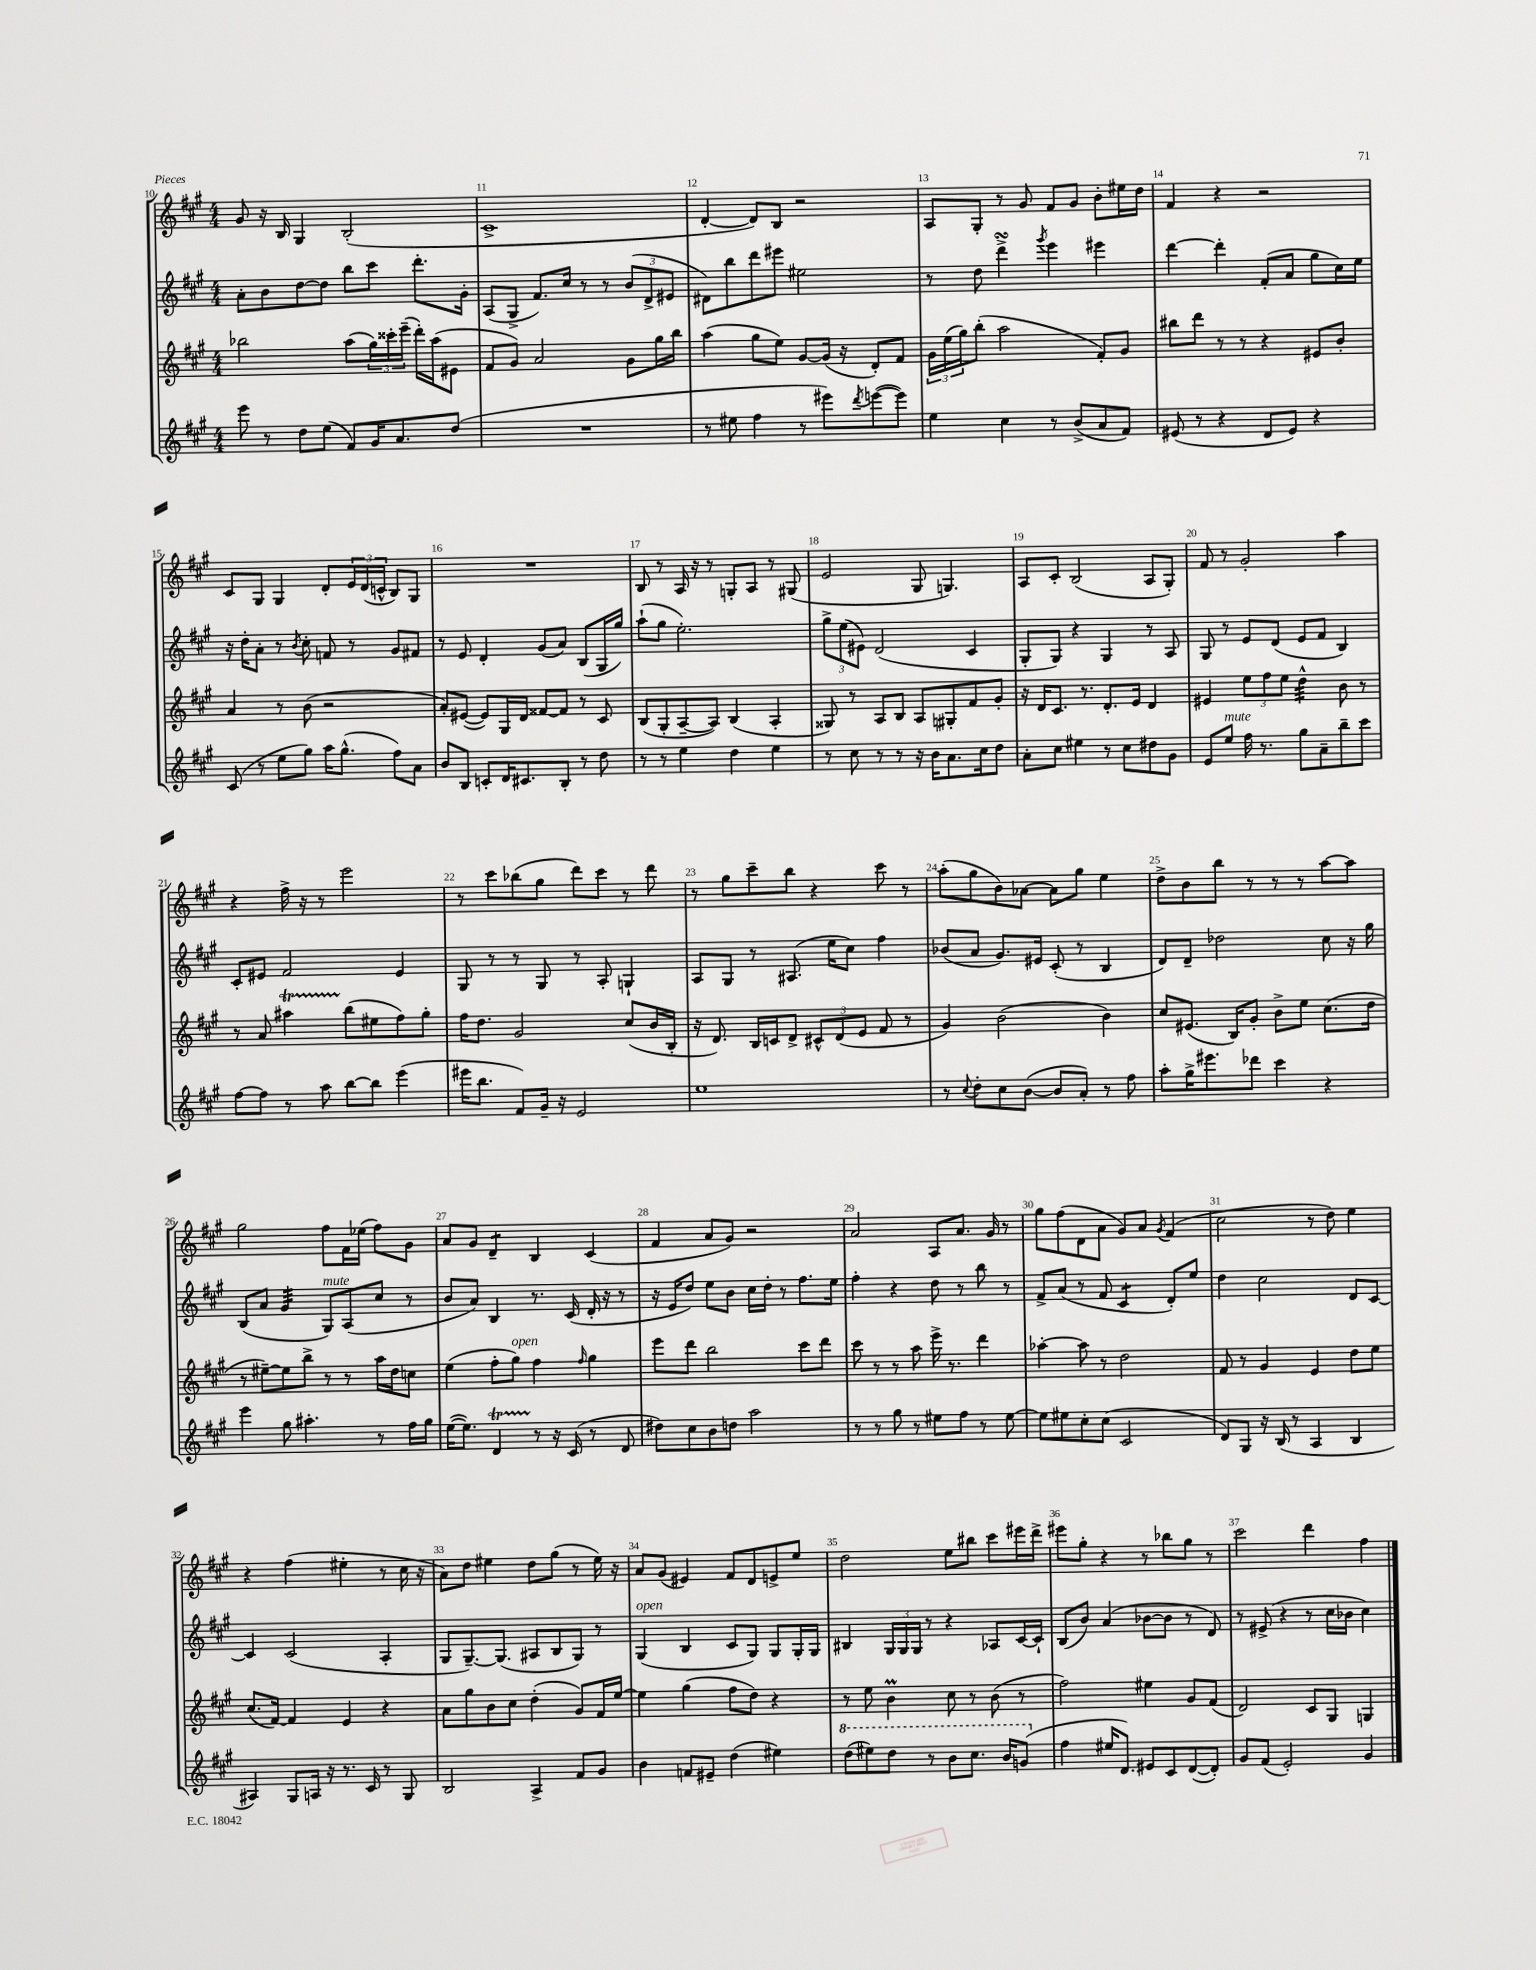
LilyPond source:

<<
\new StaffGroup <<
\new Staff = "s0" {
    \clef treble \key a \major \numericTimeSignature \time 4/4
    gis'8 r16 b16 gis4 b2-.( |
    cis'1-> |
    d'4~-. d'8) b8 r2 |
    a8 gis8-. r8 gis'8 fis'8 gis'8 b'8-. eis''16 d''16 |
    fis'4 r4 r2 |
    cis'8 gis8 gis4 d'8-. \tuplet 3/2 { e'16 d'16( c'16-^ } b8) gis8 |
    R1 |
    b8 r8 a16 r16 r8 g8-. a8 r8 gis8( |
    e'2 gis8 g4.) |
    a8 cis'8-. b2( a8 gis8-.) |
    fis'8 r8 gis'2-. a''4 |
    r4 fis''16-> r16 r8 e'''2 |
    r8 cis'''8 bes''8( gis''8 d'''8) cis'''8 r8 d'''8 |
    r8 gis''8 cis'''8-- b''8 r4 cis'''8 r8 |
    a''8-.( gis''8 b'8) aes'8~ aes'8 gis''8 e''4 |
    d''8-> b'8 b''8 r8 r8 r8 a''8~ a''8 |
    gis''2 fis''8 fis'16 ees''16( fis''8) gis'8 |
    a'8 gis'8 d'4:8-- b4 cis'4( |
    fis'4 a'8 gis'8) r2 |
    a'2 a8 a'8. gis'16 r8 |
    gis''8 fis''8( d'8 a'8 gis'8) a'8 \acciaccatura { gis'8 } fis'4( |
    cis''2 r8 d''8) e''4 |
    r4 fis''4( eis''4-. r8 cis''16 r16 |
    a'8) d''8 eis''4 d''8 gis''8( r8 eis''16) r16 |
    a'8 gis'8( eis'4) fis'8 d'8 e'8-> e''8 |
    d''2 e''8 bis''8 cis'''8 eis'''16 d'''16-> |
    eis'''8 gis''8-. r4 r8 bes''8 gis''8 r8 |
    cis'''2 d'''4 fis''4 \bar "|." |
}
\new Staff = "s1" {
    \clef treble \key a \major \numericTimeSignature \time 4/4
    a'8-. b'8 d''8~ d''8 b''8 cis'''8 d'''8.-. gis'16-. |
    a8( gis8-> fis'8.) cis''16 r8 r8 \tuplet 3/2 { b'8( d'8-> eis'8 } |
    dis'8) b''8 d'''8 eis'''8 eis''2 |
    r8 d''8 d'''4->\turn \acciaccatura { gis'''8 } e'''4 eis'''4 |
    d'''4~ d'''4-. fis'8-.( a'8 gis''8 cis''16) e''16 |
    r16 d''16-. a'8-. r8 \acciaccatura { b'8 } cis''8-. f'8 r8 gis'8 fis'8 |
    r8 e'8 d'4-. gis'8( a'8) b8( gis16 gis''16) |
    a''8-!( gis''8 e''2.-.) |
    \tuplet 3/2 { gis''8-> e''8( eis'8) } d'2( cis'4 |
    gis8-. gis8) r4 gis4 r8 a8 |
    gis8 r8 e'8 d'8( e'8 fis'8 b4) |
    cis'8-. eis'8 fis'2 eis'4 |
    gis8 r8 r8 gis8 r8 a8-. g4-! |
    a8 gis8 r8 ais8.( e''16 cis''8) fis''4 |
    bes'8( a'8 gis'8.) eis'16 cis'8-.( r8 b4 |
    d'8) d'8-- des''2 cis''8 r16 gis''16 |
    b8( a'8 gis'4:32 gis8^\markup { \italic "mute" }) a8( cis''8 r8 |
    b'8 a'8) b4 r8. cis'16( d'16-. r16 r8 |
    r16 e'16 d''8) e''8 b'8 cis''16 d''16-. r8 fis''8. e''16 |
    fis''4-. r4 d''8 r8 b''8 r8 |
    fis'8-> a'8( r8 fis'8 cis'4:8 d'8-.) e''8 |
    d''4 cis''2 d'8 cis'8~ |
    cis'4 cis'2( a4-. |
    gis8 gis8.~--) gis8.( ais8 b8 gis8) r8 |
    gis4^\markup { \italic "open" }( b4 cis'8 gis8) gis8 gis16-. gis16 |
    bis4 \tuplet 3/2 { gis16 gis16 gis16 } r8 r4 aes8 cis'16~ cis'16-! |
    b8( b'8) a'4( bes'8~ bes'8 r8 d'8) |
    r8 eis'8->( r4 r8 cis''16 bes'16 cis''4) \bar "|." |
}
\new Staff = "s2" {
    \clef treble \key a \major \numericTimeSignature \time 4/4
    bes''2 a''8( \tuplet 3/2 { gis''16) cisis'''16-. e'''16--( } d'''16-.) a''16( eis'8 |
    fis'8 gis'8) a'2 gis'8 gis''16 b''16 |
    a''4( gis''8 e''8) gis'8~ gis'16( r16 d'8-.) fis'8 |
    \tuplet 3/2 { gis'16 e''16( gis''16) } b''8-.( a''2 fis'8-.) gis'8 |
    bis''8 d'''8 r8 r8 r4 eis'8 b'8-. |
    a'4 r8 b'8( r2 |
    a'8-.) eis'8~( eis'8) gis16 d'16 fisis'8~ fisis'8 r8 cis'8 |
    b8( gis8-. a8~-- a8) b4( a4-. |
    gisis8) r8 a8 b8 a8 gis8-. fis'8 gis'8-. |
    r16 d'16 cis'8. r8. d'8.-. e'16 d'4 |
    eis'4 \tuplet 3/2 { e''8 fis''8 e''8 } d''4:32-^ b'8 r8 |
    r8 a'8 ais''4\startTrillSpan b''8\stopTrillSpan( eis''8 fis''8) gis''8-. |
    fis''16 d''8. gis'2 cis''8( b'16 b16-. |
    r16 d'8.) b16 c'16 d'8-> \tuplet 3/2 { cis'8-^ d'8( e'8 } fis'8 r8 |
    gis'4) b'2( b'4) |
    cis''8 eis'8.( b16) gis'8-. b'8-> e''8 cis''8.( d''16 |
    r8 eis''8~--) eis''8 b''8-> r8 r8 a''16 d''16 c''8 |
    e''4( fis''8-. gis''8^\markup { \italic "open" }) fis''4 \grace { fis''16 } gis''4 |
    e'''8 d'''8 b''2 cis'''8 d'''8 |
    cis'''8 r8 r8 a''8 e'''16-> r8. d'''4 |
    aes''4~-. aes''8 r8 d''2 |
    fis'8 r8 gis'4 e'4 d''8 e''8 |
    cis''8.( fis'16~) fis'4 e'4 r4 |
    a'8 gis''8 b'8 cis''8 d''4-.( gis'8) fis'16 e''16~ |
    e''4 gis''4( fis''8 d''8) r4 |
    r8 e''8 b'4\prall cis''8 r8 b'8( r8 |
    fis''2) eis''4 gis'8 fis'8( |
    d'2) cis'8 gis8 g4 \bar "|." |
}
\new Staff = "s3" {
    \clef treble \key a \major \numericTimeSignature \time 4/4
    e'''8 r8 d''8 e''8( fis'8) gis'16 a'8. d''8( |
    R1 |
    r8 eis''8 fis''4 r8 eis'''8) \acciaccatura { d'''8 } e'''8~( e'''8) |
    e''4 cis''4 r8 b'8->( a'8 fis'8) |
    eis'8( r8 r4 d'8 eis'8) r4 |
    cis'8( r8 e''8 gis''8) a''16 gis''8.-^( fis''8) a'8 |
    b'8 b8 c'8-. d'16 cis'8. b8-. r8 d''8 |
    r8 r8 e''4 d''4 e''4 |
    r8 cis''8 r8 r8 r16 b'16 a'8. cis''16 d''8 |
    a'8-. cis''8 eis''4 r8 cis''8 dis''8 gis'8 |
    e'8 e''8^\markup { \italic "mute" } fis''16 r8. gis''8 a'8-- b''8-- cis'''8 |
    fis''8~ fis''8 r8 a''8 b''8~ b''8 e'''4( |
    eis'''16 b''8. fis'8) gis'16-- r16 e'2 |
    e''1 |
    r8 \appoggiatura { cis''8 } d''8-. cis''8 b'8~( b'8 a'8-.) r8 fis''8 |
    a''8-. gis''16-> eis'''8. des'''8 cis'''4 r4 |
    e'''4 gis''8 ais''4.-. r8 fis''16 gis''16 |
    e''16~( e''8.) d'4\startTrillSpan r8\stopTrillSpan r16 cis'16( r8 d'8 |
    dis''8) cis''8 b'8 d''8 a''2 |
    r8 r8 gis''8 r8 eis''8 fis''8 r8 eis''8~ |
    eis''8 eis''8 cis''8-. cis''8( cis'2 |
    d'8) gis8 r16 b16( r8 a4 b4 |
    ais4) gis8 a16 r16 r8. cis'16 r8 gis8 |
    b2 a4-> fis'8 gis'8 |
    b'4 f'8 eis'8-- d''4( eis''4) |
    \ottava #1 d'''8( eis'''8) d'''8 r8 b''8 cis'''8. b''16 g''8( \ottava #0 |
    fis''4 eis''16 d'8.) eis'8 cis'8 d'8~( d'8-.) |
    gis'8 fis'8( e'2-.) gis'4 \bar "|." |
}
>>
>>
\layout { \context { \Score currentBarNumber = #10 \override BarNumber.break-visibility = ##(#f #t #t) barNumberVisibility = #all-bar-numbers-visible } }
